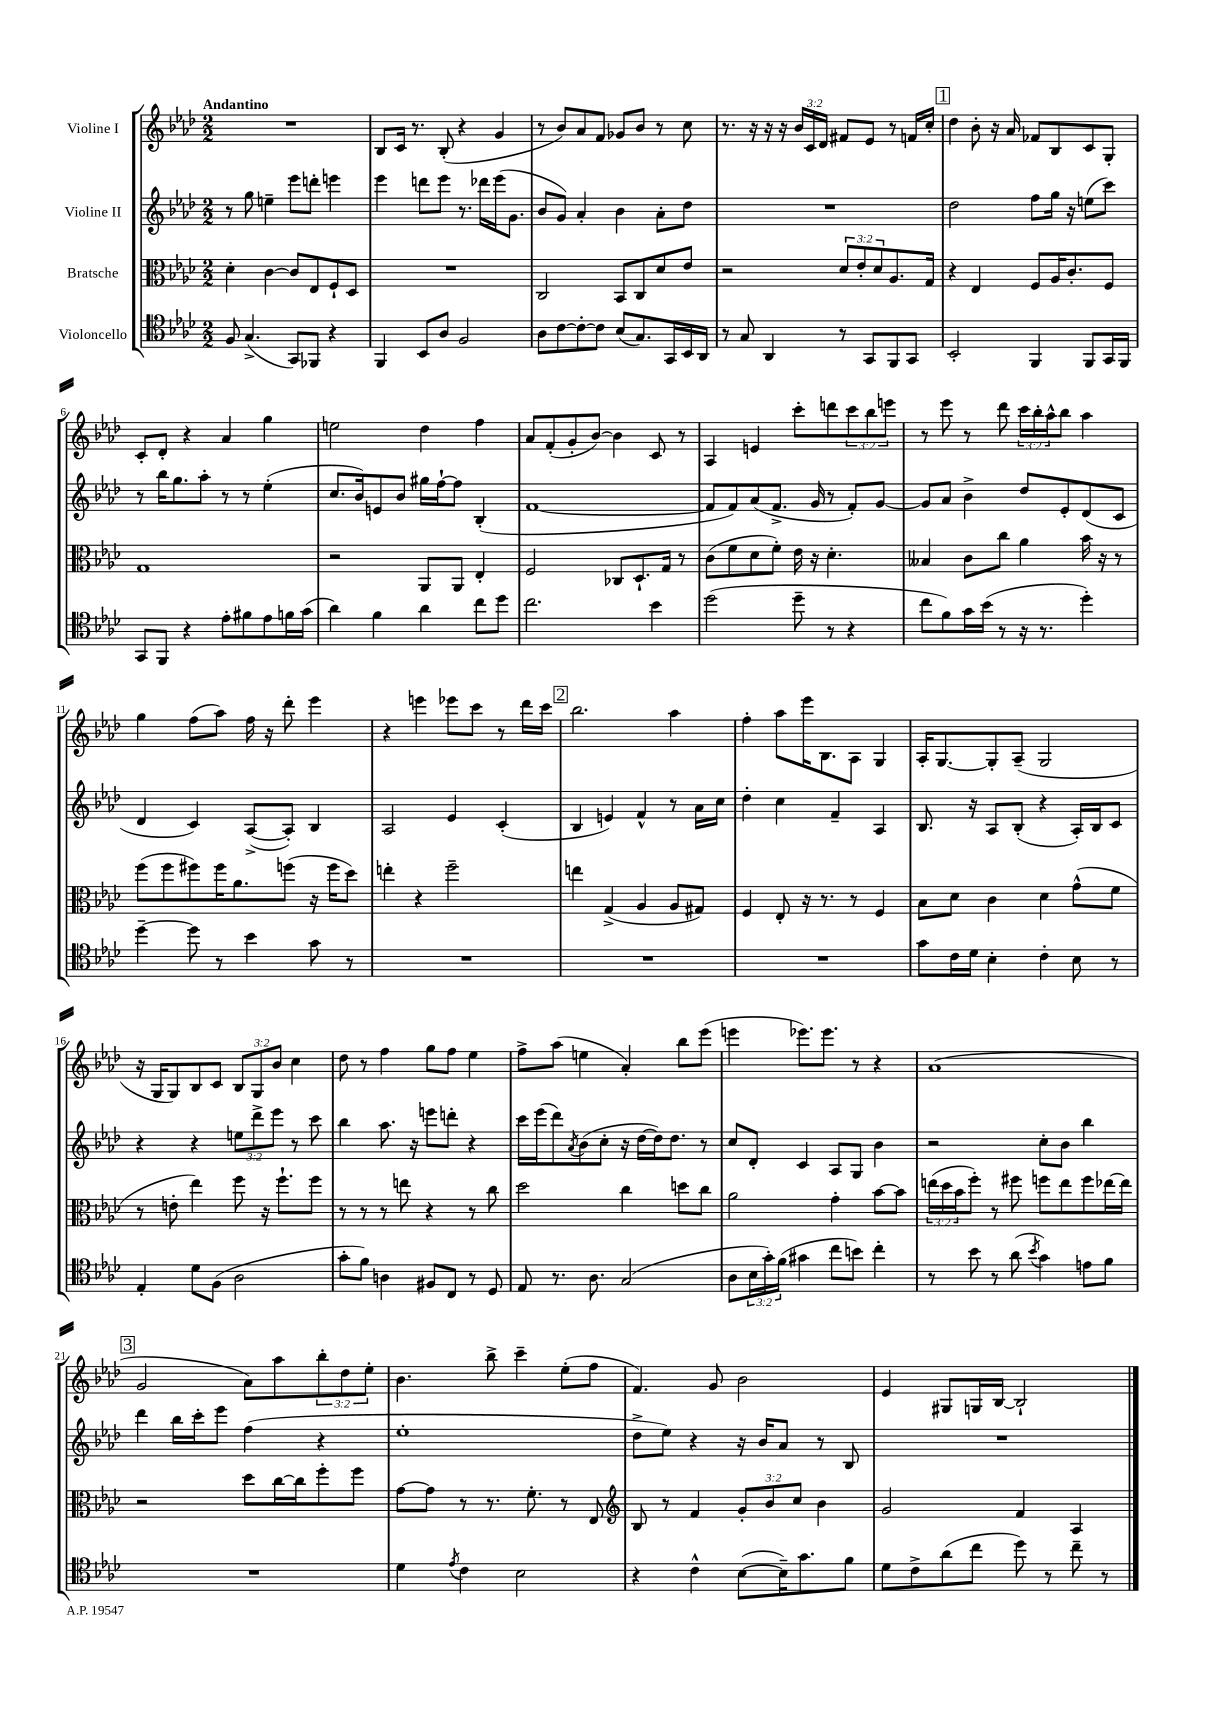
<<
\new StaffGroup <<
\new Staff = "s0" \with { instrumentName = "Violine I" } {
    \clef treble \key aes \major \numericTimeSignature \time 2/2 \override Staff.TupletNumber.text = #tuplet-number::calc-fraction-text \tempo "Andantino"
    R1 |
    bes8 c'16 r8. bes8-.( r4 g'4 |
    r8 bes'8) aes'8 f'8 ges'8 bes'8 r8 c''8 |
    r8. r16 r16 r16 \tuplet 3/2 { bes'16 c'16 des'16 } fis'8 ees'8 r8 f'16 c''16-. |
    \mark \markup { \box "1" } des''4 bes'8-. r16 aes'16 fes'8 bes8 c'8 g8-. |
    c'8-. des'8-. r4 aes'4 g''4 |
    e''2 des''4 f''4 |
    aes'8 f'8-.( g'8-. bes'8~) bes'4 c'8 r8 |
    aes4 e'4 c'''8-. d'''8 \tuplet 3/2 { c'''8 bes''8 e'''8 } |
    r8 ees'''8 r8 des'''8 \tuplet 3/2 { c'''16 bes''16-. aes''16-^ } bes''8 aes''4 |
    g''4 f''8( aes''8) f''16 r16 des'''8-. ees'''4 |
    r4 e'''4 ees'''8 c'''8 r8 des'''16 c'''16 |
    \mark \markup { \box "2" } bes''2. aes''4 |
    f''4-. aes''8 ees'''16 bes8. aes8 g4 |
    aes16-. g8.~ g8-. aes8--( g2 |
    r16 g16 g8) bes8 c'8 \tuplet 3/2 { bes8 g8 bes'8 } c''4 |
    des''8 r8 f''4 g''8 f''8 ees''4 |
    f''8-> aes''8( e''4 aes'4-.) bes''8 ees'''8( |
    e'''4 ees'''8.) ees'''8. r8 r4 |
    aes'1( |
    \mark \markup { \box "3" } g'2 aes'8) aes''8 \tuplet 3/2 { bes''8-. des''8 ees''8-. } |
    bes'4. bes''8-> c'''4-- ees''8-.( f''8 |
    f'4.) g'8 bes'2 |
    ees'4 gis8 g16 bes16~ bes2-! \bar "|." |
}
\new Staff = "s1" \with { instrumentName = "Violine II" } {
    \clef treble \key aes \major \numericTimeSignature \time 2/2 \override Staff.TupletNumber.text = #tuplet-number::calc-fraction-text
    r8 g''8 e''4-- ees'''8 d'''8-. e'''4 |
    ees'''4 d'''8 ees'''8 r8. des'''16 ees'''16( g'8. |
    bes'8 g'8) aes'4-. bes'4 aes'8-. des''8 |
    R1 |
    \mark \markup { \box "1" } des''2 f''8 g''16 r16 e''8( c'''8) |
    r8 bes''16 g''8. aes''8-. r8 r8 ees''4-.( |
    c''8. bes'16) e'8 bes'8 gis''16 f''16~-! f''8 bes4-.( |
    f'1~ |
    f'8 f'8) aes'8( f'8.-> g'16 r8 f'8-.) g'8~ |
    g'8 aes'8 bes'4-> des''8 ees'8-. des'8( c'8 |
    des'4 c'4) aes8~->( aes8-.) bes4 |
    aes2 ees'4 c'4-.( |
    \mark \markup { \box "2" } bes4 e'4) f'4-^ r8 aes'16 c''16 |
    des''4-. c''4 f'4-- aes4 |
    bes8. r16 aes8 bes8-.( r4 aes16-.) bes16 c'8 |
    r4 r4 \tuplet 3/2 { e''8 des'''8-> ees'''8 } r8 c'''8 |
    bes''4 aes''8. r16 e'''8 d'''8-. r4 |
    c'''16 ees'''16( des'''8) \acciaccatura { aes'8 } bes'8( c''8-. r16 des''16~ des''16) des''8. r8 |
    c''8 des'8-. c'4 aes8 g8 bes'4 |
    r2 c''8-. bes'8 bes''4 |
    \mark \markup { \box "3" } des'''4 bes''16 c'''16-. ees'''8 f''4( r4 |
    ees''1-. |
    des''8-> ees''8) r4 r16 bes'16 aes'8 r8 bes8 |
    R1 \bar "|." |
}
\new Staff = "s2" \with { instrumentName = "Bratsche" } {
    \clef alto \key aes \major \numericTimeSignature \time 2/2 \override Staff.TupletNumber.text = #tuplet-number::calc-fraction-text
    des'4-. c'4~ c'8 ees8 f8-! des8 |
    R1 |
    c2 bes,8 c8 des'8 ees'8 |
    r2 \tuplet 3/2 { des'8 ees'8-. des'8 } aes8. g16 |
    \mark \markup { \box "1" } r4 ees4 f8 aes16 c'8.-. f8 |
    g1 |
    r2 aes,8 aes,8 ees4-. |
    f2 ces8 des8.-! g16 r8 |
    c'8( f'8 des'8 f'8-.) ees'16 r16 des'4.-. |
    beses4 c'8 c''8 aes'4 bes'16 r16 r8 |
    f''8( f''8 fis''8) fis''16 aes'8. f''8( r16 f''16 des''8) |
    e''4-. r4 f''2-- |
    \mark \markup { \box "2" } e''4 g4->( aes4 aes8 gis8) |
    f4 ees8-. r16 r8. r8 f4 |
    bes8 des'8 c'4 des'4 g'8-^( f'8 |
    r8 e'8-. ees''4) f''8 r16 f''8.-! f''8 |
    r8 r8 r8 e''8 r4 r8 c''8 |
    des''2 c''4 d''8 c''8 |
    aes'2 g'4-. bes'8~ bes'8 |
    \tuplet 3/2 { e''16( des''16 bes'16 } f''8-.) r8 fis''8 f''8 e''8 f''8 ees''16~ ees''16 |
    \mark \markup { \box "3" } r2 des''8 c''16~ c''16 f''8-. f''8 |
    g'8~ g'8 r8 r8. f'8.-. r8 ees8 |
    \clef treble bes8 r8 f'4 \tuplet 3/2 { g'8-. bes'8 c''8 } bes'4 |
    g'2 f'4 aes4 \bar "|." |
}
\new Staff = "s3" \with { instrumentName = "Violoncello" } {
    \clef tenor \key aes \major \numericTimeSignature \time 2/2 \override Staff.TupletNumber.text = #tuplet-number::calc-fraction-text
    f8 g4.->( g,8) fes,8 r4 |
    f,4 bes,8 aes8 f2 |
    aes8 c'8~ c'8~-. c'8 bes8( g8.) g,16 bes,16 aes,16 |
    r8 g8 aes,4 r8 g,8 f,8 g,8 |
    \mark \markup { \box "1" } bes,2-. f,4 f,8 g,16 f,16 |
    g,8 f,8 r4 ees'8-. fis'8 ees'8 f'16 g'16( |
    aes'4) f'4 aes'4 c''8 des''8 |
    c''2. bes'4 |
    des''2( des''8-- r8 r4 |
    c''8 f'8) g'16 bes'16( r8 r16 r8. des''4-.) |
    des''4~-- des''8 r8 bes'4 g'8 r8 |
    R1 |
    \mark \markup { \box "2" } R1 |
    R1 |
    g'8 c'16 des'16 bes4-. c'4-. bes8 r8 |
    ees4-. des'8 f8( aes2 |
    g'8-. f'8) a4 fis8 c8 r8 des8 |
    ees8 r8. aes8. g2( |
    aes8 \tuplet 3/2 { bes16 g'16-.) f'16( } gis'4 c''8 b'8) c''4-. |
    r8 bes'8 r8 aes'8( \acciaccatura { bes'8 } g'4) e'8 f'8 |
    \mark \markup { \box "3" } R1 |
    des'4 \acciaccatura { ees'8 } c'4 bes2 |
    r4 c'4-^ bes8~( bes16--) g'8. f'8 |
    des'8 c'8-> aes'8( c''8 des''8) r8 c''8-- r8 \bar "|." |
}
>>
>>
